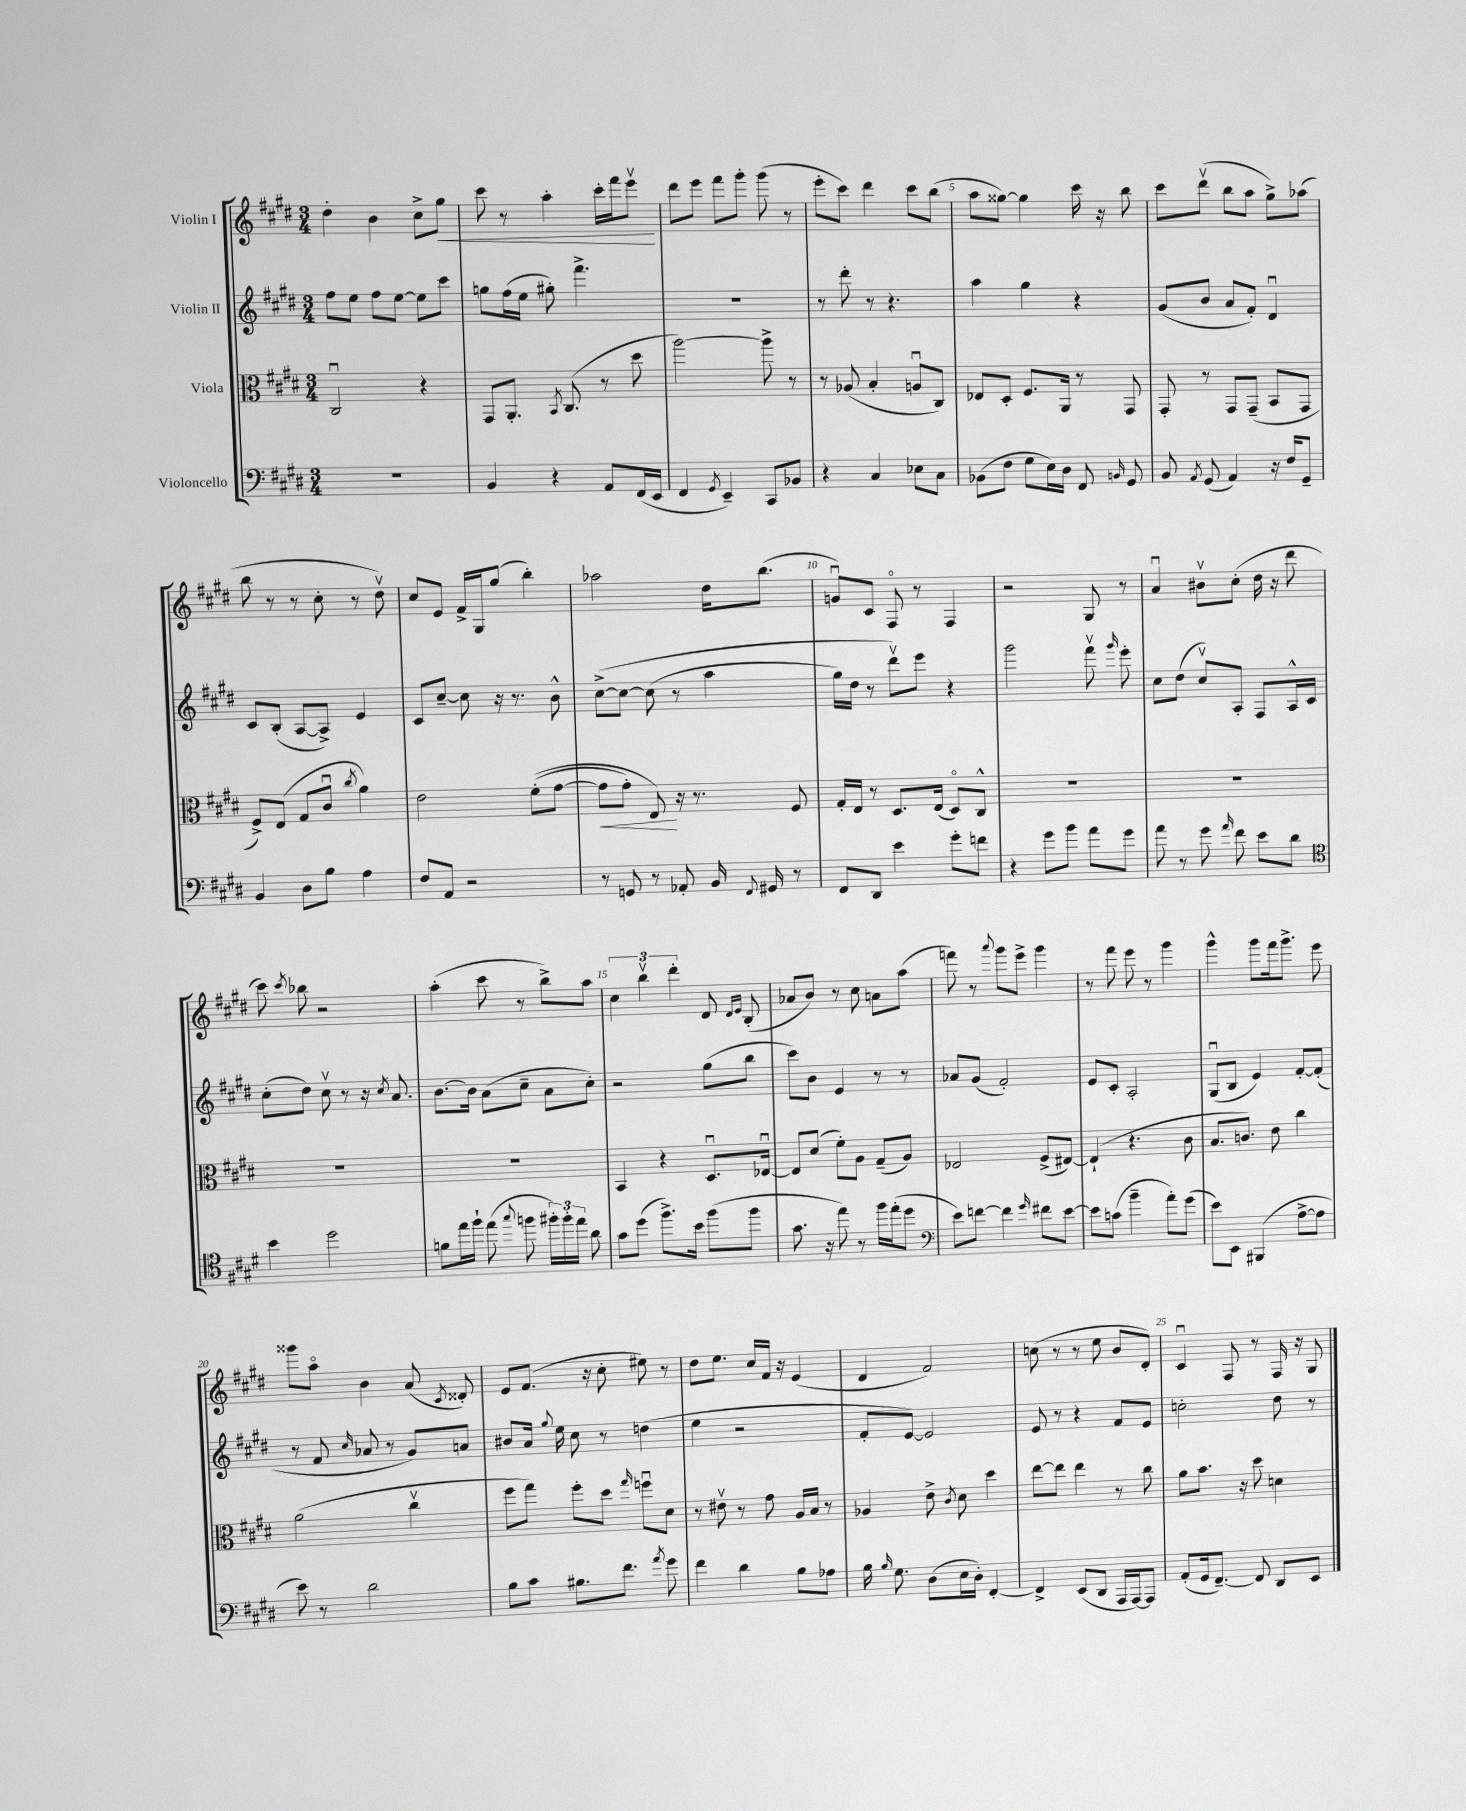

**kern	**kern	**kern	**kern
*staff4	*staff3	*staff2	*staff1
*clefF4	*clefC3	*clefG2	*clefG2
*k[f#c#g#d#]	*k[f#c#g#d#]	*k[f#c#g#d#]	*k[f#c#g#d#]
*M3/4	*M3/4	*M3/4	*M3/4
2.r	2C#u	8ff#	4dd#'
.	.	8ee	.
.	.	8ff#	4b
.	.	[8ee	.
.	4r	8ee]	8cc#^
.	.	8ccc#	8gg#
=	=	=	=
4BB	8GG#	8gg	8ccc#
.	8.AA'	(16ff#	8r
.	.	16ee	.
4r	.	8gg#')	4aa'
.	8qBB	.	.
.	(8.C#	.	.
.	.	4.fff#^	.
8AA	8r	.	16ccc#'
.	.	.	16fff#
(16FF#	8dd#	.	8eeev
16EE	.	.	.
=	=	=	=
4FF#	[2aa)	2.r	8ddd#
.	.	.	8eee
8qGG#	.	.	.
4EE~)	.	.	8fff#
.	.	.	8ggg#'
8CC#	8aa^]	.	(8ggg#
8BB-	8r	.	8r
=	=	=	=
4r	8r	8r	8eee'
.	(8A-	8ddd#'	8ccc#)
4C#	4B'	8r	4ddd#
.	.	4.r	.
8E-	8Au	.	8ccc#
8C#	8C#)	.	(8bb
=	=	=	=
(8BB-	8E-	4aa	8aa
8F#	8D#'	.	[8gg##)
8G#	8.F#	4gg#	4gg##]
16E)	.	.	.
16D#	16AA	.	.
8FF#	8r	4r	16ccc#
.	.	.	16r
16qqBB	.	.	.
8GG#	8GG#	.	8bb
=	=	=	=
8BB	8GG#'	(8g#	8ccc#
8qAA	.	.	.
(8GG#	8r	8b	(8ddd#v
4AA)	8GG#	8a	8bb
.	(8GG#~	8f#')	8aa
16r	8BB	4d#u	8gg#^)
16F#	.	.	.
8GG#~	8GG#	.	(8aa-
=	=	=	=
4BB	8F#^)	8c#	8bb
.	(8E	(8B'	8r
8D#	8G#	[8A	8r
8B	8c#u	8A^])	8cc#'
.	8qcc#	.	.
4A	4a)	4e	8r
.	.	.	8dd#v)
=	=	=	=
8F#	2e	8c#	8cc#
8AA	.	[8cc#~	8e
2r	.	8cc#]	16f#^
.	.	.	16G#
.	.	16r	(8gg#
.	.	8.r	.
.	&((8f#'	.	4bb')
.	[8g#	8b^^	.
=	=	=	=
8r	8g#]	&([8cc#^	2aa-
8GG	8g#')	8cc#_	.
8r	8E&)	(8cc#]	.
8AA-'	16r	8r	.
.	8.r	.	.
16BB	.	4aa	16dd#
8qqFF#	.	.	.
16GG#	.	.	(8.bb
8r	8F#	.	.
=	=	=	=
8FF#	16G#'	16gg#)	8gu)
.	16E	16dd#	.
8DD#	8r	8r	8c#
4e	8.D#	8ddd#v&)	8F#o
.	.	8eee	8r
.	(16E	.	.
8g#'	8D#o)	4r	4F#
8f	8C#^^	.	.
=	=	=	=
4r	2.r	2ggg#	2r
8g#	.	.	.
8b	.	.	.
8a	.	8fff#v	8G#
.	.	16qqggg#	.
8g#	.	8eee'	8r
=	=	=	=
8a	2.r	8cc#	4au
8r	.	(8dd#	.
8g#	.	8cc#v)	8b#v
16qqa	.	.	.
8f#	.	8A'	(8cc#'
8e	.	8F#	16dd#
.	.	.	16r
8d#	.	16A^^	8ddd#
.	.	16c#	.
=	=	=	=
*clefC4	*	*	*
4b	2.r	(8cc#'	8ccc#)
.	.	.	8qccc#
.	.	8dd#)	8bb-
2dd#	.	8cc#v	2r
.	.	8r	.
.	.	16r	.
.	.	8qcc#	.
.	.	8.a	.
=	=	=	=
8f	2.r	[8.b	(4aa'
16ee	.	.	.
16ff#`	.	16b]	.
(8ee	.	(8a	8ccc#
8qqgg#	.	.	.
8ff	.	8cc#~	8r
24ff#')	.	8a	8bb^)
24ff#'	.	.	.
24ee	.	.	.
8a	.	8cc#')	8aa
=	=	=	=
8g#	4BB	2r	6cc#
(8dd#	.	.	.
.	.	.	6bbv
8.ff#^)	4r	.	.
.	.	.	6ddd#'
16b	.	.	.
(8ff#	8.D#u	(8gg#	8d#
.	.	.	16qqd#
.	.	.	16qqe
8ff#	.	8bb	(8B'
.	[16E-u	.	.
=	=	=	=
8.g#	8E-]	8ccc#)	8a-
.	(8d#	8b	8b)
16r	.	.	.
8ee)	8f#')	4e	8r
8r	8A	.	8cc#
16ff#	(8G#~	8r	8a
(16ee'	.	.	.
8dd#	8A)	8r	(8aa
=	=	=	=
*clefF4	*	*	*
8e)	2E-	8a-	8fff)
[8f	.	(8g#	8r
.	.	.	8qqaaa
4f]	.	2f#')	8ggg#
.	.	.	8eee^
16qqg#	.	.	.
8f#	(8F#^	.	4ggg#
[8e	[8E#)	.	.
=	=	=	=
8e]	(4E#`]	8e	8r
(8c	.	8c#'	8fff#
4b~	4.r	2A'	8eee
.	.	.	8r
8a')	.	.	4ggg#
(8g#	8c#	.	.
=	=	=	=
8e)	8.B	(8G#u	4ggg#^^
8EE	.	8B	.
.	8.c)	.	.
(4BBB#	.	4e)	8ggg#
.	8e	.	16fff#
.	.	.	8.ggg#^
[8A^	4cc#	[8f#'	.
8A]	.	(8f#']	8eee
=	=	=	=
8e)	(2a	8r	8ggg##
8r	.	8f#	8aao
.	.	16qqcc#	.
2d#	.	8a-	4b
.	.	8r	.
.	4cc#v	8g#)	(8a
.	.	.	8qc#
.	.	8a	8d##')
=	=	=	=
8B	8ff#	8b#	8e
8c#	8gg#)	16a	(8.f#
.	.	8qqgg#	.
.	.	16ee	.
8.B#	8ff#'	8cc#	.
.	.	.	16r
.	8dd#	8r	8cc#'
8.f#	.	.	.
.	16qqgg#	.	.
.	8ffu	(4dd	8ee#)
8qa	.	.	.
8g#	8d#	.	8r
=	=	=	=
4f#	8r	4ee	8dd#
.	8e#v	.	8.ee
4d#	8r	2r	.
.	.	.	16cc#
.	8g#	.	16f#
.	.	.	16r
8B	16A	.	(4e
.	16B	.	.
8A-	8r	.	.
=	=	=	=
16B	4A-	8f#'	4d#
16qqB	.	.	.
8.G#	.	.	.
.	.	[8e)	.
(8D#	8e^	2e]	2f#)
.	8qc#	.	.
16E	8d#	.	.
16D#')	.	.	.
[4FF#'	4dd#	.	.
=	=	=	=
4FF#^]	[8ee	8e	(8cc
.	8ee]	8r	8r
(8EE	4ee	4r	8r
8DD#	.	.	8ee
16AAA	8r	8f#	8b
[16AAA)	.	.	.
8AAA]	8cc#	8e	8d#')
=	=	=	=
(8AA'	8a	2cc'	4c#u
16GG#	8.b	.	.
[8.FF#~)	.	.	.
.	.	.	8F#
.	16r	.	.
8FF#]	8dd#	.	8r
8DD#	4d	8dd#	16F#
.	.	.	16r
8EE	.	8r	8G#
==	==	==	==
*-	*-	*-	*-
